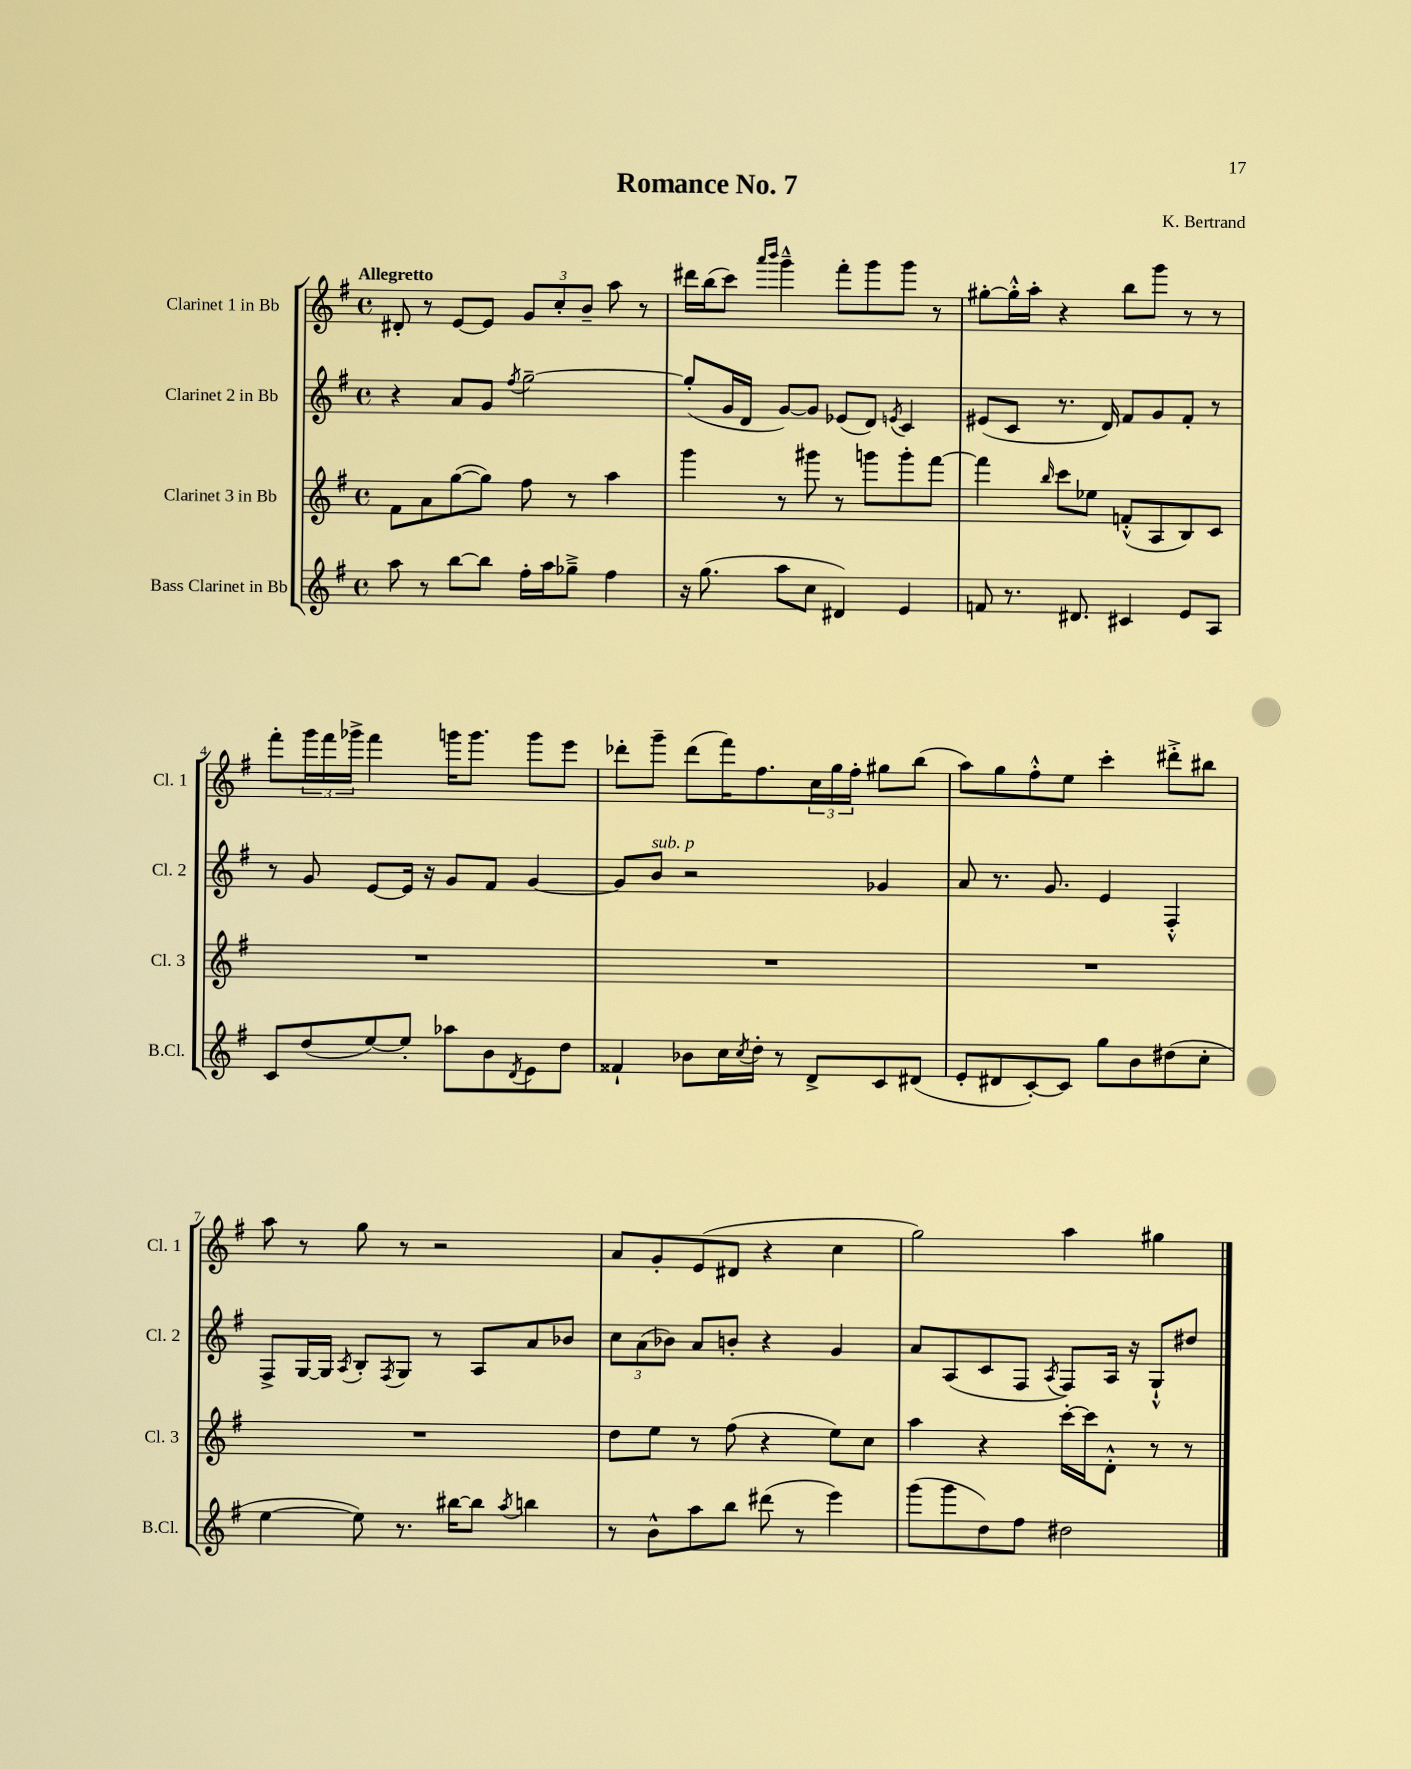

**kern	**kern	**kern	**kern
*part4	*part3	*part2	*part1
*staff4	*staff3	*staff2	*staff1
*I"Bass Clarinet in Bb	*I"Clarinet 3 in Bb	*I"Clarinet 2 in Bb	*I"Clarinet 1 in Bb
*I'B.Cl.	*I'Cl. 3	*I'Cl. 2	*I'Cl. 1
*clefG2	*clefG2	*clefG2	*clefG2
*k[f#]	*k[f#]	*k[f#]	*k[f#]
*M4/4	*M4/4	*M4/4	*M4/4
*met(c)	*met(c)	*met(c)	*met(c)
=1	=1	=1	=1
!	!	!	!LO:TX:a:B:t=Allegretto
8aa\	8f#\L	4r	8d#X'/
8r	8a\	.	8r
[8bb\L	([8gg\	8a/L	[8e/L
8bb\J]	8gg\J])	8g/J	8e/J]
.	.	8qff#/	.
16ff#'\LL	8ff#\	[2gg~\	12g/L
16aa\J	.	.	.
.	.	.	12cc'/
8gg-X~^\J	8r	.	.
.	.	.	12b~/J
4ff#\	4aa\	.	8aa\
.	.	.	8r
=2	=2	=2	=2
16r	4ggg\	(8gg'/L]	16ddd#X\LL
(8.gg\	.	.	(16bb\J
.	.	16g/L	8ccc\J)
.	.	16d/JJ	.
.	.	.	16qqaaa/LL
.	.	.	16qqbbb/JJ
8aa\L	8r	[8g/L)	4ggg~^^\
8cc\J	8ggg#X\	8g/J]	.
4d#X/)	8r	(8e-X/L	8fff#'\L
.	8gggn\L	8d/J)	8ggg\
.	.	8qen/	.
4e/	8ggg'\	4c/	8ggg\J
.	[8fff#\J	.	8r
=3	=3	=3	=3
8fn/	4fff#\]	(8e#X/L	[8gg#X'\L
8.r	.	8c/J	16gg#'^^\L]
.	.	.	16aa'\JJ
.	16qqbb/	.	.
.	8ccc\L	8.r	4r
8.d#X/	.	.	.
.	8ee-X\J	.	.
.	.	16d/)	.
4c#X/	(8fn'^^/L	8f#/L	8bb\L
.	8A/	8g/	8ggg\J
8e/L	8B/)	8f#'/J	8r
8A/J	8c/J	8r	8r
!!LO:LB:g=z
=4	=4	=4	=4
8c/L	1r	8r	8fff#'\L
(8dd/	.	8g/	24ggg\L
.	.	.	24fff#\
.	.	.	24ggg-X^\JJ
[8ee/)	.	[8e/L	4fff#\
8ee'/J]	.	16e/Jk]	.
.	.	16r	.
8aa-X\L	.	8g/L	16gggn\KL
.	.	.	8.ggg\J
8b\	.	8f#/J	.
8qd/	.	.	.
8e\	.	[4g/	8ggg\L
8dd\J	.	.	8eee\J
=5	=5	=5	=5
4f##X`/	1r	8g/L]	8ddd-X'\L
!	!	!LO:TX:a:i:t=sub. p	!
.	.	8b/J	8ggg~\J
8b-X\L	.	2r	(8ddd-\L
16cc\L	.	.	16fff#\K)
8qcc/	.	.	.
16dd'\JJ	.	.	8.ff#\
8r	.	.	.
8d^/L	.	.	24cc\L
.	.	.	24gg\
.	.	.	24ff#'\JJ
8c/	.	4g-X/	8gg#X\L
(8d#X/J	.	.	(8bb\J
=6	=6	=6	=6
8e'/L	1r	8a/	8aa\L)
8d#X/	.	8.r	8gg\
[8c'/)	.	.	8ff#'^^\
.	.	8.g/	.
8c/J]	.	.	8ee\J
8gg\L	.	4e/	4ccc'\
8b\	.	.	.
(8dd#X\	.	4F#'^^/	8ddd#X'^\L
8cc'\J	.	.	8bb#X\J
!!LO:LB:g=z
=7	=7	=7	=7
[4ee\	1r	8F#^/L	8aa\
.	.	[16G/L	8r
.	.	16G/JJ]	.
.	.	8qA/	.
8ee\])	.	8B'/L	8gg\
.	.	8qF#/	.
8.r	.	8G/J	8r
.	.	8r	2r
[16bb#X\KL	.	.	.
8bb#\J]	.	8A/L	.
8qaa/	.	.	.
4bbn\	.	8a/	.
.	.	8b-X/J	.
=8	=8	=8	=8
8r	8dd\L	12cc\L	8a/L
.	.	(12a\	.
8b^^\L	8ee\J	.	8g'/
.	.	12b-X\J)	.
8aa\	8r	8a/L	(8e/
8bb\J	(8ff#\	8bn'/J	8d#X/J
(8ddd#X\	4r	4r	4r
8r	.	.	.
4eee\)	8ee\L)	4g/	4cc\
.	8cc\J	.	.
=9	=9	=9	=9
(8ggg\L	4aa\	8a/L	2gg\)
8ggg\	.	(8A/	.
8dd\)	4r	8c/	.
8ff#\J	.	8F#/J	.
.	.	8qA/	.
2dd#X\	[16ccc'\LL	8F#/L)	4aa\
.	16ccc\J]	.	.
.	8d'^^\J	16A/Jk	.
.	.	16r	.
.	8r	8G`^^/L	4gg#X\
.	8r	8dd#X/J	.
==	==	==	==
*-	*-	*-	*-
